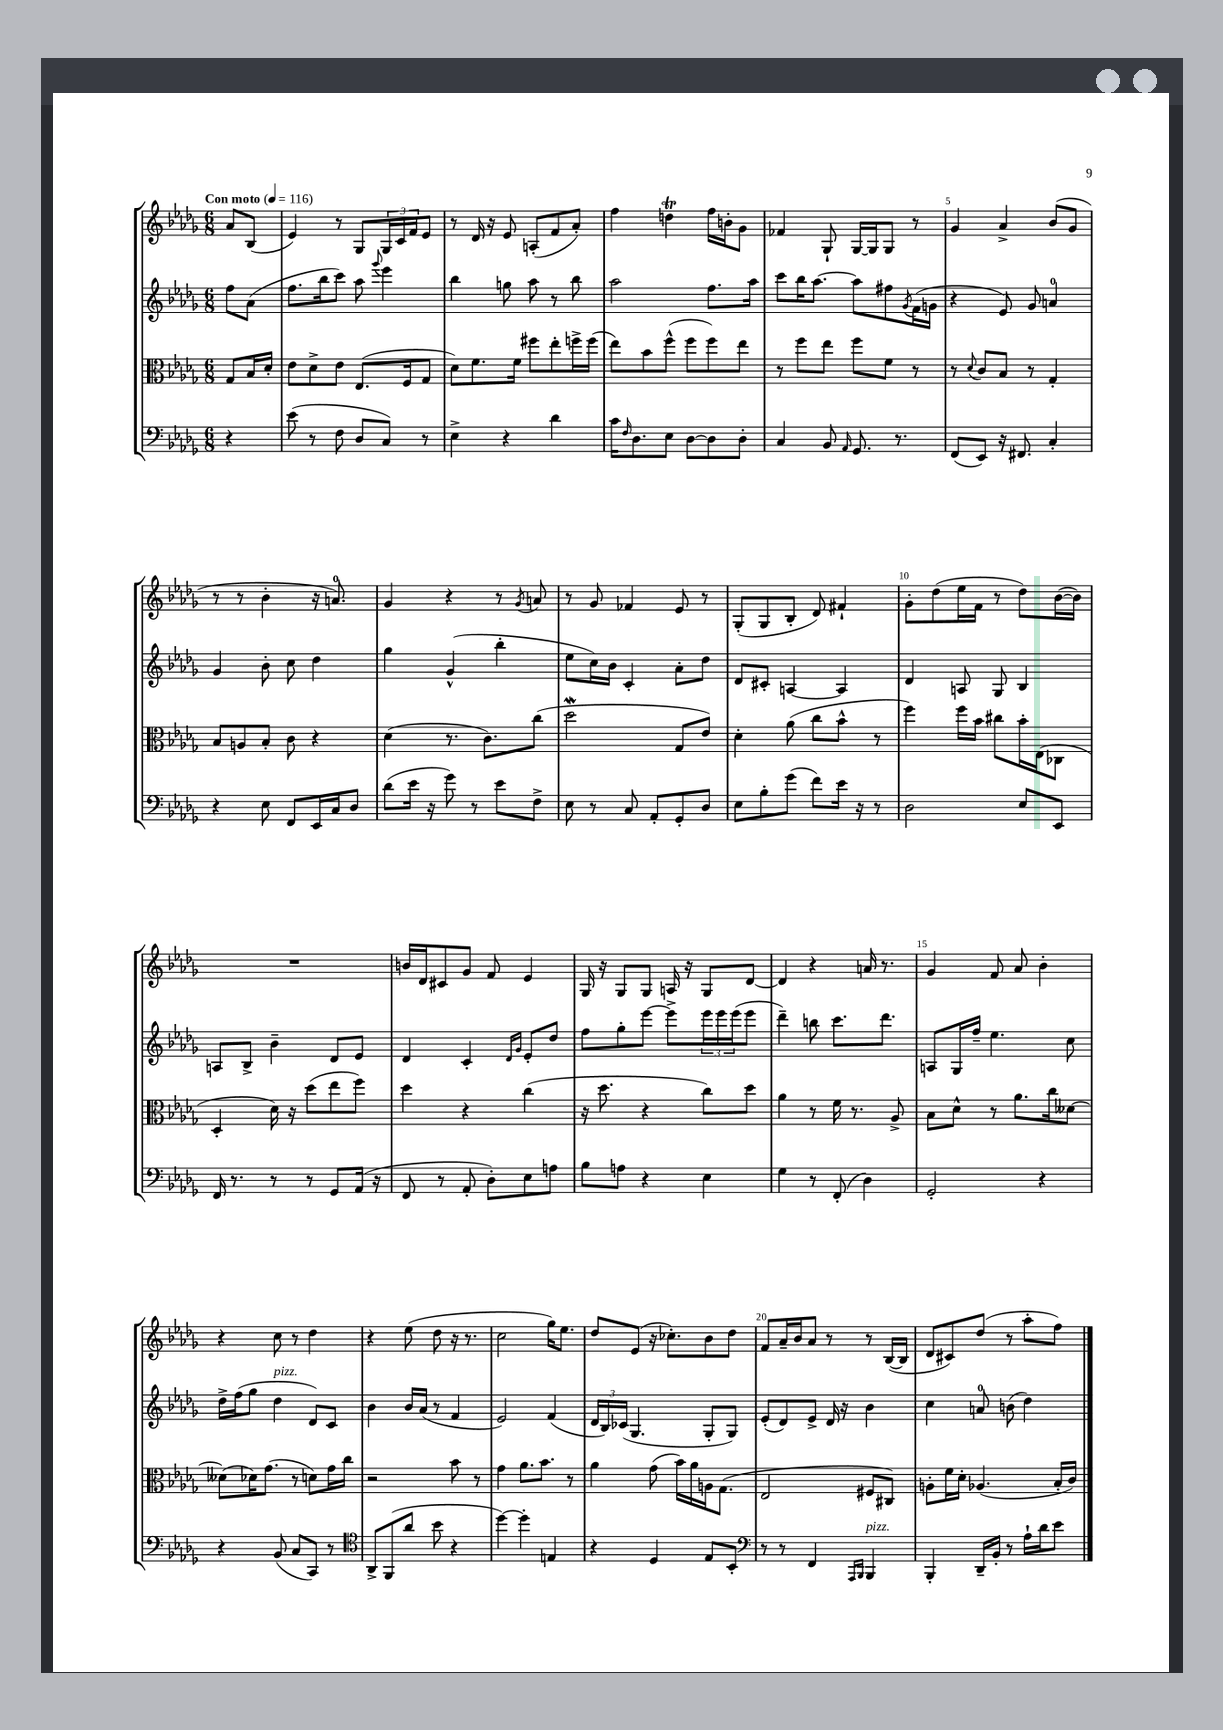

**kern	**kern	**kern	**kern
*part4	*part3	*part2	*part1
*staff4	*staff3	*staff2	*staff1
*clefF4	*clefC3	*clefG2	*clefG2
*k[b-e-a-d-g-]	*k[b-e-a-d-g-]	*k[b-e-a-d-g-]	*k[b-e-a-d-g-]
*M6/8	*M6/8	*M6/8	*M6/8
*MM116	*MM116	*MM116	*MM116
=	=	=	=
!	!	!	!LO:TX:a:B:t=Con moto
4r	8G-/L	8ff\L	8a-/L
.	16B-/L	(8a-\J	(8B-/J
.	16d-'/JJ	.	.
=1	=1	=1	=1
(8e-\	8e-\L	8.ff\L	4e-/)
8r	8d-^\	.	.
.	.	16bb-\k	.
8F\	8e-\J	8ccc\J)	8r
8D-/L	(8.E-/L	8aa-\	8G-/L
.	.	8qqggg-/	.
8C/J)	.	4eee-\	24G-/L
.	.	.	24c/
.	16F/k	.	.
.	.	.	24f/J
8r	8G-/J	.	8e-/J
=2	=2	=2	=2
4E-^\	8d-\L)	4bb-\	8r
.	8.f\	.	16d-/
.	.	.	16r
4r	.	8ggn\	8e-/
.	16f\Jk	.	.
.	8ff#X\L	8aa-\	(8An'/L
4d-\	8ee-'\	8r	8f/
.	16ffn^\L	8bb-\	8a-'/J)
.	(16ff\JJ	.	.
=3	=3	=3	=3
16c\KL	8ee-\L)	2aa-\	4ff\
16qqF/	.	.	.
8.D-\	.	.	.
.	8b-\	.	.
8E-\J	(8ff^^\J	.	4ddnt\
[8D-\L	8ff\L	.	.
8D-\]	8ff\)	8.ff\L	16ff\LL
.	.	.	16bn'\J
8D-'\J	8ee-\J	.	8g-\J
.	.	16aa-\Jk	.
=4	=4	=4	=4
4C/	8r	8ccc\L	4f-X/
.	8ff\L	16bb-\K	.
.	.	[8.aa-\J	.
8BB-/	8ee-\J	.	8G-`/
16qqAA-/	.	.	.
8.GG-/	8ff\L	8aa-\L]	[16G-/LL
.	.	.	16G-/J]
.	8f\J	8ff#X\	8G-/J
8.r	.	.	.
.	.	8qg-/	.
.	8r	(16f\L	8r
.	.	16gn\JJ	.
=5	=5	=5	=5
(8FF/L	8r	4r	4g-/
.	8qqd-/	.	.
8EE-/J)	8c/L	.	.
16r	8B-/J	8e-/)	4a-^/
8.FF#X/	.	.	.
.	8r	8g-/	.
4C'/	4G-'/	4an/	(8b-/L
.	.	.	8g-/J
!!LO:LB:g=z
=6	=6	=6	=6
4r	8B-/L	4g-/	8r
.	8An/	.	8r
8E-\	8B-'/J	8b-'\	4b-'\
8FF/L	8c\	8cc\	.
16EE-/L	4r	4dd-\	16r
16C/J	.	.	8.an/)
8D-/J	.	.	.
=7	=7	=7	=7
(8d-\L	(4d-\	4gg-\	4g-/
16e-\Jk	.	.	.
16r	.	.	.
8g-\)	8.r	(4g-^^/	4r
8r	.	.	.
.	8.c\L)	.	.
8e-\L	.	4bb-'\	8r
.	.	.	8qg-/
8F^\J	(8cc\J	.	8an/
=8	=8	=8	=8
8E-\	2dd-w\	8ee-\L	8r
8r	.	16cc\L)	8g-/
.	.	16b-\JJ	.
8C/	.	4c'/	4f-X/
8AA-'/L	.	.	.
8GG-'/	8G-/L	8a-'\L	8e-/
8D-/J	8e-/J)	8dd-\J	8r
=9	=9	=9	=9
8E-\L	4d-'\	8d-/L	(8G-'/L
8B-'\	.	8c#X'/J	8G-/
(8g-\J	(8a-\	[4An/	8B-'/J
8f\L)	8cc\L	.	8d-/)
16e-\Jk	8b-^^\J	4A/]	4f#X`/
16r	.	.	.
8r	8r	.	.
=10	=10	=10	=10
2D-\	4ff\)	4d-/	8g-'\L
.	.	.	(8dd-\
.	16ff\LL	8An/	16ee-\L
.	16b-\JJ	.	16f\JJ
.	8cc#X\L	8G-/	8r
8E-/L	16b-'\L	4B-/	8dd-\L)
.	(16E-\J	.	.
8EE-/J	8C-X\J	.	([16b-\L
.	.	.	16b-\JJ])
!!LO:LB:g=z
=11	=11	=11	=11
16FF/	4D-'/	8An/L	2.r
8.r	.	.	.
.	.	8B-^/J	.
8r	16d-\)	4b-~\	.
.	16r	.	.
8r	(8dd-\L	.	.
8GG-/L	8ee-\	8d-/L	.
(16AA-/Jk	8ff\J)	8e-/J	.
16r	.	.	.
=12	=12	=12	=12
8FF/	4dd-\	4d-/	16bn/LL
.	.	.	16d-/J
8r	.	.	8c#X/
8AA-'/	4r	4c'/	8g-/J
8D-'\L)	.	.	8f/
.	.	16qqd-/LL	.
.	.	16qqg-/JJ	.
8E-\	(4cc\	8e-'/L	4e-/
8An\J	.	8dd-/J	.
=13	=13	=13	=13
8B-\L	16r	8ff\L	16G-/
.	8.dd-\	.	16r
8An\J	.	8gg-'\	8G-/L
4r	4r	[8eee-\J	8G-/J
.	.	8eee-^\L]	16An/
.	.	.	16r
4E-\	8cc\L)	24eee-\L	8G-/L
.	.	24eee-\	.
.	.	(24eee-\J	.
.	8dd-\J	8eee-\J	[8d-/J
=14	=14	=14	=14
4G-\	4a-\	4ddd-~\)	4d-/]
8r	8r	8bbn\	4r
(8FF'/	16f\	8.ccc\L	.
.	8.r	.	.
4D-\)	.	.	16an/
.	.	8.ddd-\J	8.r
.	8A-^/	.	.
=15	=15	=15	=15
2GG-'/	8B-\L	8An/L	4g-/
.	8d-^^\J	16G-/L	.
.	.	16ff~/JJ	.
.	8r	4.ee-\	8f/
.	8.a-\L	.	8a-/
4r	.	.	4b-'\
.	16cc\k	.	.
.	[8d--X\J	8cc\	.
!!LO:LB:g=z
=16	=16	=16	=16
4r	(8d--X\L]	16dd-^\LL	4r
.	.	(16ff\J	.
.	16d-X\K)	8gg-\J	.
.	(8.g-\J	.	.
!	!	!LO:TX:a:i:t=pizz.	!
(8BB-/	.	4dd-\	8cc\
8C/L	8r	.	8r
8CC/J)	8dn\L)	8d-/L)	4dd-\
8r	16g-\L	8c/J	.
.	16cc\JJ	.	.
=17	=17	=17	=17
*clefC4	*	*	*
8AA-^/L	2r	4b-\	4r
(8FF/	.	.	.
8a-/J	.	16b-/LL	(8ee-\
.	.	(16a-/JJ	.
8b-\	.	8r	8dd-\
4r	8b-\	4f/	16r
.	.	.	8.r
.	8r	.	.
=18	=18	=18	=18
[4dd-\)	4g-\	2e-/)	2cc\
4dd-'\]	8.a-\L	.	.
.	8.b-\J	.	.
4En/	.	(4f/	16gg-\KL)
.	.	.	8.ee-\J
.	8r	.	.
=19	=19	=19	=19
4r	4a-\	24d-/LL	8dd-/L
.	.	24B-/)	.
.	.	(24c-X/JJ	.
.	.	4.G-/	(8e-/J
4D-/	(8g-\	.	16r
.	.	.	8.cc-X'\L)
.	16b-\LL)	.	.
.	16a-\	.	.
8E-/L	16An\J	8G-'/L	8b-\
.	(8.G-\J	.	.
8BB-'/J	.	8G-/J)	8dd-\J
=20	=20	=20	=20
*clefF4	*	*	*
8r	2E-/	(8e-'/L	8f/L
8r	.	8d-/)	16a-~/L
.	.	.	16b-/J
4FF/	.	8e-^/J	8a-/J
.	.	16d-/	8r
.	.	16r	.
16qqAAA-/LL	.	.	.
16qqBBB-/JJ	.	.	.
!LO:TX:a:i:t=pizz.	!	!	!
4BBB-/	8F#X/L	4b-\	8r
.	8C#X/J)	.	([16B-/LL
.	.	.	16B-/JJ]
=21	=21	=21	=21
4BBB-'/	8An'\L	4cc\	8d-/L
.	16f\L	.	8c#X/)
.	16d-'\JJ	.	.
16DD-~/LL	(4.A-X/	8an/	(8dd-/J
16BB-'/JJ	.	.	.
8r	.	(8bn\	8r
16A-`\LL	.	4dd-\)	8aa-'\L
16d-\J	.	.	.
8e-\J	16B-'/LL	.	8ff\J)
.	16c/JJ)	.	.
==	==	==	==
*-	*-	*-	*-
